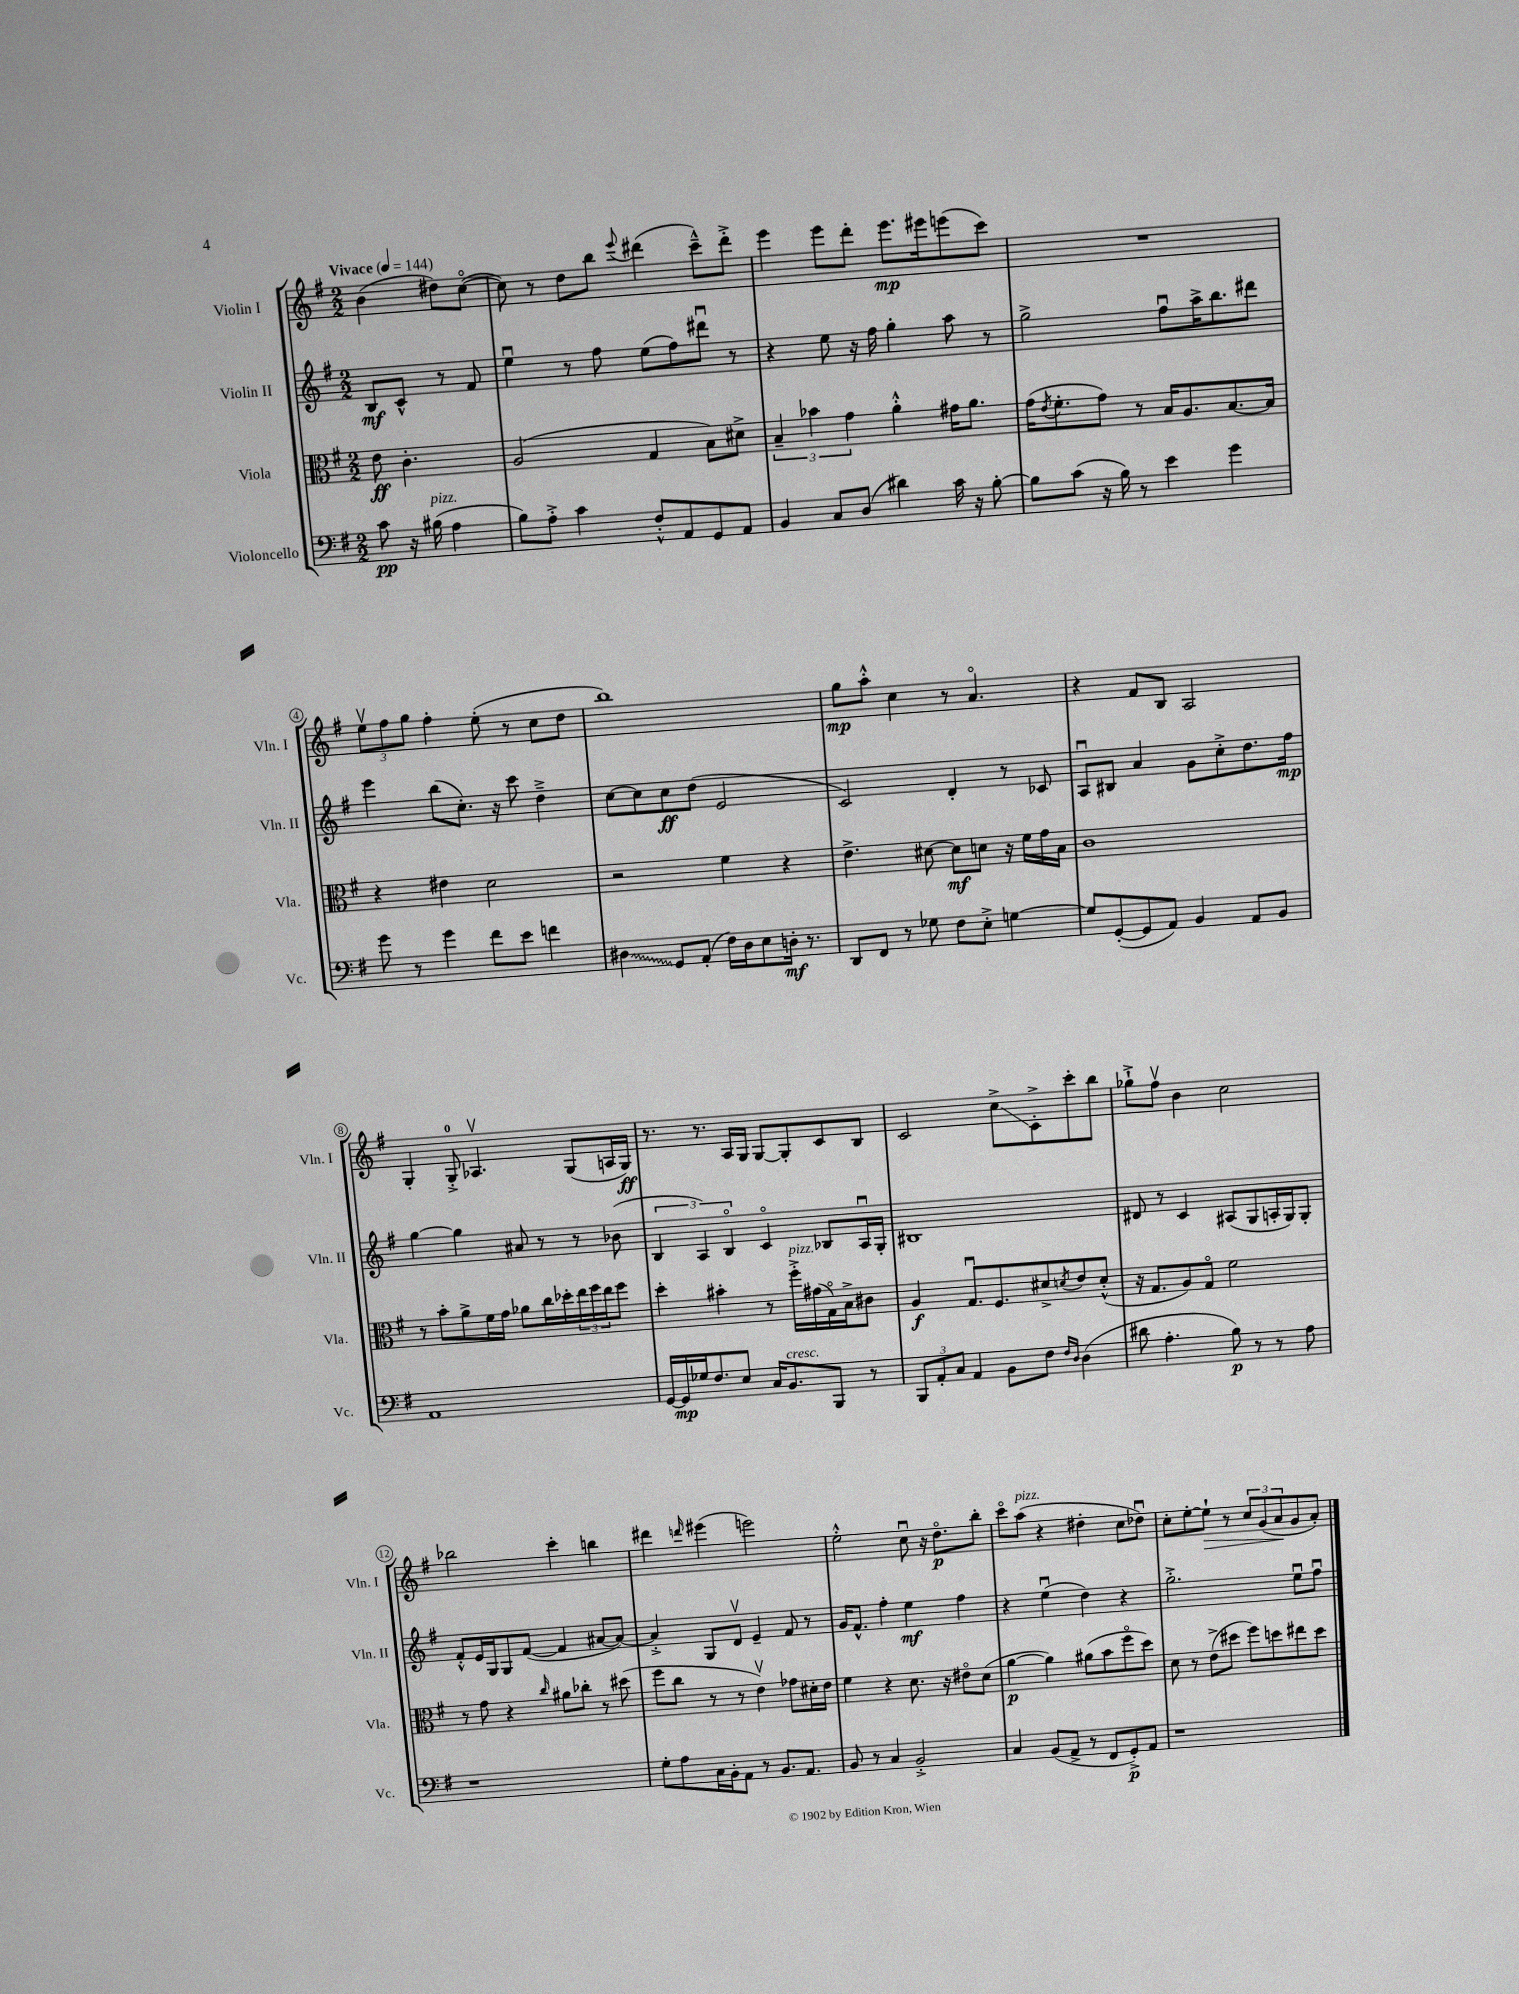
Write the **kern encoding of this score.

**kern	**kern	**kern	**kern
*staff4	*staff3	*staff2	*staff1
*clefF4	*clefC3	*clefG2	*clefG2
*k[f#]	*k[f#]	*k[f#]	*k[f#]
*M2/2	*M2/2	*M2/2	*M2/2
*MM144	*MM144	*MM144	*MM144
8c	8e	8B	(4b
16r	4.c'	8c^^	.
(16B#	.	.	.
4A	.	8r	8dd#)
.	.	8f#	([8cco
=	=	=	=
8B)	(2A	4eeu	8cc])
8A'^	.	.	8r
4c	.	8r	8dd
.	.	8ff#	8bb
.	.	.	8qqeee
8F#'^^	4G	(8ee	(4ddd#
8AA	.	8ff#)	.
8GG	8B)	8ddd#u	8ccc~^^)
8AA	8d#^	8r	8ddd#'^
=	=	=	=
4BB	6B~	4r	4eee
.	6b-	.	.
8C	.	8ee	8eee
.	6g	.	.
(8D	.	16r	8ddd'
.	.	16ff#	.
4d#)	4a'^^	4gg'	8.eee
.	.	.	16eee#
16c	16g#	8aa	(8eee
16r	8.a	.	.
[8B'	.	8r	8ccc)
=	=	=	=
8B]	(16g	2gg^	1r
.	8qe	.	.
.	8.f#'	.	.
(8c	.	.	.
16r	8g)	.	.
16B)	.	.	.
8r	8r	.	.
4e	16B	8ff#u	.
.	8.A	.	.
.	.	16aa^	.
.	.	8.bb	.
4g	[8.B	.	.
.	.	8ddd#	.
.	16B]	.	.
=	=	=	=
8g	4r	4eee	12eev
.	.	.	12ff#
8r	.	.	.
.	.	.	12gg
4g	4e#	(8bb	4ff#'
.	.	8.cc')	.
8f#	2d	.	(8ee'
.	.	16r	.
8e	.	8ccc	8r
4f	.	4dd~^	8cc
.	.	.	8dd
=	=	=	=
4D#	2r	[8cc	1bb)
.	.	8cc]	.
8GG	.	8cc	.
(8AA'	.	(8dd	.
16F#)	4f#	2e	.
16D#	.	.	.
8E	.	.	.
16D'	4r	.	.
8.r	.	.	.
=	=	=	=
8DD	4.e^	2c)	8gg
8FF#	.	.	8aa'^^
8r	.	.	4cc
8G-	[8d#	.	.
8F#	8d#]	4d'	8r
8E'^	8d	.	4.ao
[4G	16r	8r	.
.	16f#	.	.
.	16g	8c-	.
.	16B	.	.
=	=	=	=
8G]	1c	8Au	4r
([8GG'	.	8B#	.
8GG]	.	4a	8f#
8AA)	.	.	8B
4BB	.	8g	2A
.	.	8cc'^	.
8AA	.	8.dd	.
8BB	.	.	.
.	.	16ff#	.
=	=	=	=
1AA	8r	[4gg	4G'
.	8b'	.	.
.	8a^	4gg]	8G'^
.	16f#	.	4.A-v
.	16g	.	.
.	8a-	8a#	.
.	16cc	8r	.
.	16dd-'	.	.
.	24ee	8r	(8G
.	24ff#	.	.
.	24ee	.	.
.	8ff#	(8b-	16A
.	.	.	16G)
=	=	=	=
[16GG	4dd'	6B	8.r
16GG]	.	.	.
16G-	.	.	.
.	.	6A)	.
8.F#	.	.	8.r
.	4b#'	.	.
.	.	6Bo	.
8E	.	.	16A
.	.	.	16G
16C	8r	4co	[8G
8.BB	.	.	.
.	16ff#'^	.	8G']
.	(16g#	.	.
8BBB	16Go)	8B-	8c
.	16B^	.	.
8r	8c#	16Au	8B
.	.	16G'	.
=	=	=	=
12BBB	4A	1B#	2c
12AA'	.	.	.
12C	.	.	.
4AA	8.Gu	.	.
.	8.F#	.	.
8BB	.	.	8cc^
8F#	8d#^	.	8c'^
16qqF#	.	.	.
16qqD	8qd	.	.
(4D	8e	.	8ccc'
.	(8d'^^	.	8bb
=	=	=	=
8d#	16r	8d#	8gg-`^
.	8.G	.	.
4.A'	.	8r	8ff#v
.	8A)	4c	4b
.	8Go	.	.
8B)	2f#	(8A#	2cc
8r	.	8G	.
8r	.	16A'	.
.	.	16G)	.
8A	.	8G'	.
=	=	=	=
1r	8r	8f#'^^	2bb-
.	8g	16e	.
.	.	16G	.
.	4r	8G	.
.	.	([8f#	.
.	16qqcc	.	.
.	8a#	4f#]	4ccc'
.	8cc-'	.	.
.	8r	[8a#	4bb
.	(8dd#	8a#_)	.
=	=	=	=
8G'	8ff#	4a#'^]	4ddd#
8A	8cc	.	.
.	.	.	16qqddd
16C	8r	8G	(4eee#
16BB'	.	.	.
8AA	8r	8dv	.
8r	4ev)	4e~	2eee)
8.BB	.	.	.
.	8g-	8f#	.
8.AA	.	.	.
.	16d#'	8r	.
.	16e	.	.
=	=	=	=
8BB	4f#	16g	2ee'^^
.	.	8.f#^^	.
8r	.	.	.
4C	4r	4ff#'	.
2BB'^	8.d	4ee	8ccu
.	.	.	16r
.	16r	.	8.ddo
.	8e#o	4ff#	.
.	(8d	.	8bb'
=	=	=	=
4C	[4a	4r	8ccco
.	.	.	(8aa
(8BB	4a])	(4eeu	4r
8AA^	.	.	.
8r	(8a#	4dd)	4dd#'
8FF#	8b	.	.
8GG'^)	8ff#o	4r	8cc
8AA	8dd)	.	8dd-u)
=	=	=	=
1r	8d	2.gg'^	8cc'
.	8r	.	[8ee'
.	(8e^	.	8ee`]
.	8dd#	.	8r
.	8ff#)	.	12cc
.	.	.	(12g
.	8dd	.	.
.	.	.	12a
.	8ee#	8eeu	8g
.	8dd	8ff#u	8a')
==	==	==	==
*-	*-	*-	*-
